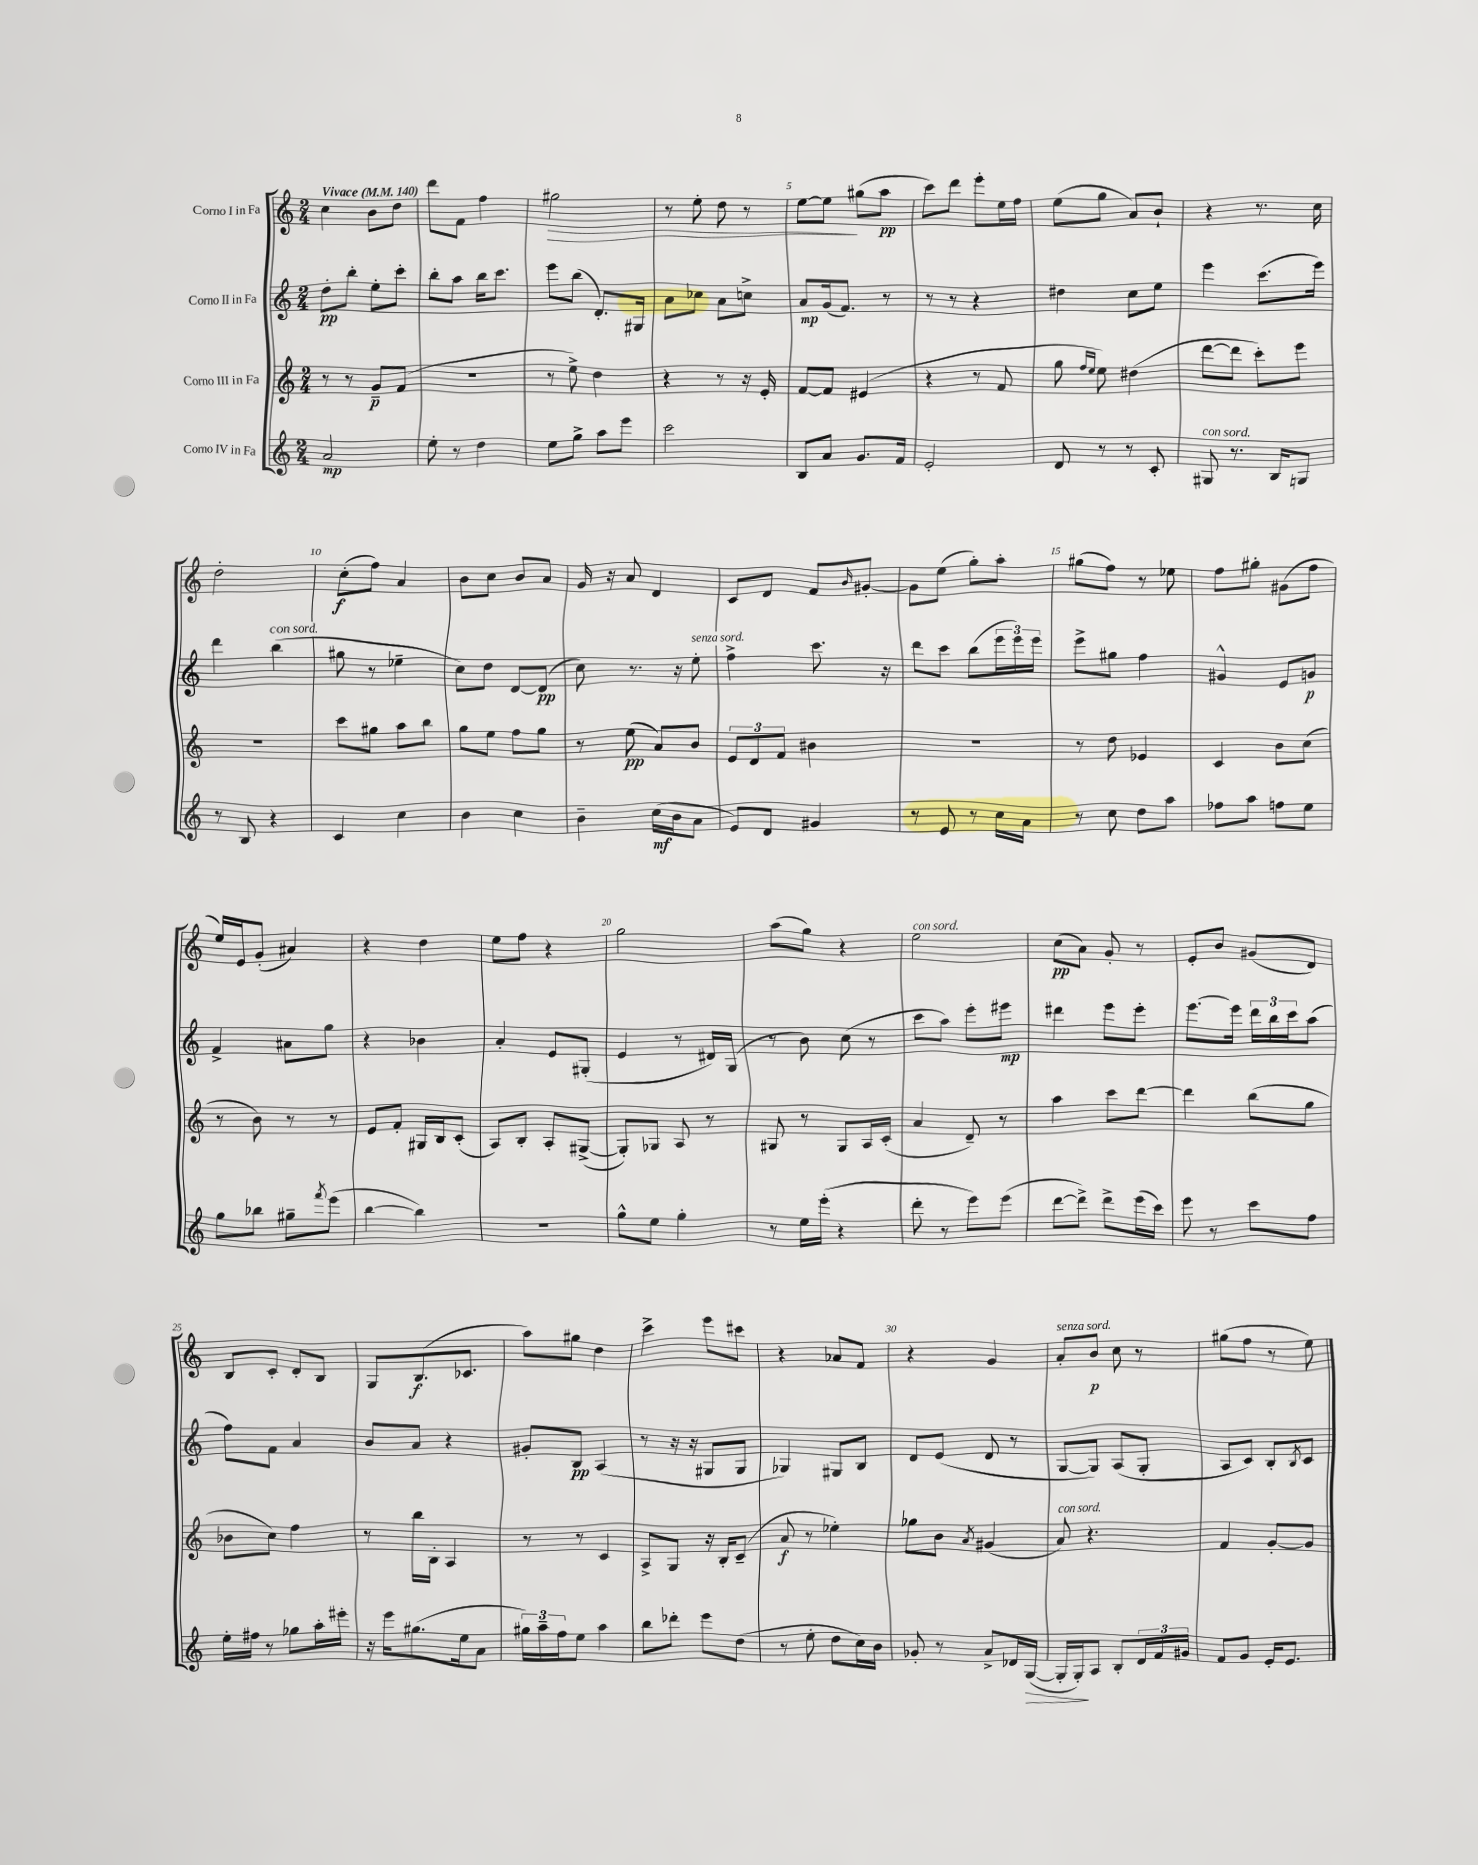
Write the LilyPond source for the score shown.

<<
\new StaffGroup <<
\new Staff = "s0" \with { instrumentName = "Corno I in Fa" } {
    \clef treble \key c \major \numericTimeSignature \time 2/4 \tempo "Vivace" 4 = 140
    c''4 b'8 d''8 |
    d'''8 f'8 f''4 |
    gis''2\> |
    r8 e''8-. d''8 r8 |
    e''8~ e''8\! gis''8( a''8\pp |
    c'''8) d'''8 e'''8-. e''16 f''16 |
    e''8( g''8 a'8) b'8-! |
    r4 r8. c''16 |
    d''2-. |
    c''8-.\f( f''8) a'4 |
    b'8 c''8 b'8 a'8 |
    g'16 r16 a'8 d'4 |
    c'8 d'8 f'8 \grace { b'16 } gis'8~-. |
    gis'8 e''8( g''8-.) a''8-. |
    gis''8( f''8) r8 ees''8 |
    f''8 gis''8-. gis'8( f''8 |
    e''16) e'16 g'8-.( ais'4) |
    r4 d''4 |
    e''8 f''8 r4 |
    g''2 |
    a''8( g''8) r4 |
    e''2^\markup { \italic "con sord." } |
    c''8\pp( a'8) g'8-. r8 |
    e'8-. b'8 gis'8( d'8) |
    b8 c'8-. d'8-. b8 |
    g8 b8.\f( ces'8. |
    a''8) gis''8 d''4 |
    c'''4-> e'''8 cis'''8 |
    r4 aes'8 f'8 |
    r4 g'4 |
    a'8-.^\markup { \italic "senza sord." } b'8\p c''8 r8 |
    gis''8( f''8 r8 e''8) \bar "|." |
}
\new Staff = "s1" \with { instrumentName = "Corno II in Fa" } {
    \clef treble \key c \major \numericTimeSignature \time 2/4
    d''8-.\pp b''8-. e''8-. c'''8-. |
    b''8-. a''8 b''16 c'''8. |
    e'''8 b''8( d'8.-.) gis16 |
    a'8 ces''8 a'8 c''8-> |
    a'8\mp g'16( f'8.) r8 |
    r8 r8 r4 |
    dis''4 c''8 e''8 |
    e'''4 c'''8.( e'''16) |
    d'''4 b''4^\markup { \italic "con sord." }( |
    gis''8 r8 ees''4-- |
    c''8) d''8 d'8~ d'8\pp( |
    c''8) r8. r16 e''8-.^\markup { \italic "senza sord." } |
    f''4-> c'''8. r16 |
    d'''8 c'''8 b''8( \tuplet 3/2 { e'''16 e'''16) e'''16 } |
    e'''8-> gis''8 f''4 |
    gis'4-^ e'8 g'8\p |
    f'4-> ais'8 g''8 |
    r4 bes'4 |
    a'4-. e'8 gis8-.( |
    e'4 r8 dis'16) g16( |
    r8 b'8) c''8( r8 |
    c'''8 a''8) e'''8-. eis'''8\mp |
    dis'''4 e'''8 e'''8-. |
    e'''8.~ e'''16 \tuplet 3/2 { d'''16 b''16 c'''16 } a''8( |
    f''8) f'8 a'4 |
    b'8 a'8 r4 |
    gis'8-. b8\pp a4( |
    r8 r16 r16 gis8 gis8 |
    ges4) gis8 b8 |
    d'8 e'8( d'8 r8 |
    g8~ g8) a8( g8-. |
    a8 c'8) b8-. \acciaccatura { b8 } c'8 \bar "|." |
}
\new Staff = "s2" \with { instrumentName = "Corno III in Fa" } {
    \clef treble \key c \major \numericTimeSignature \time 2/4
    r8 r8 g'8--\p f'8( |
    R2 |
    r8 e''8->) d''4 |
    r4 r8 r16 e'16-. |
    f'8~ f'8 eis'4( |
    r4 r8 f'8 |
    g''8 \grace { f''16 e''16 } e''8) dis''4( |
    d'''8~ d'''8 c'''8-.) e'''8 |
    r2 |
    c'''8 gis''8 a''8 b''8 |
    g''8 e''8 f''8 g''8 |
    r8 e''8\pp( a'8) b'8 |
    \tuplet 3/2 { e'8 d'8 f'8 } bis'4 |
    R2 |
    r8 d''8 ees'4 |
    c'4 b'8 c''8( |
    r8 b'8) r8 r8 |
    e'8 f'8-. gis16 b16 c'8-.( |
    a8) b8-. a8-. gis8~->( |
    gis8-.) ges8 a8 r8 |
    gis8 r8 gis8 a16 c'16-.( |
    a'4 d'8--) r8 |
    a''4 c'''8 d'''8~ |
    d'''4 b''8( g''8 |
    bes'8 c''8) f''4 |
    r8 b''16 b16-. a4 |
    r8 r8 c'4 |
    a8-> g8 r16 b16-. c'8--( |
    a'8\f r8 ees''4-.) |
    ges''8 b'8 \acciaccatura { a'8 } gis'4( |
    a'8^\markup { \italic "con sord." }) r4. |
    f'4 g'8~-. g'8 \bar "|." |
}
\new Staff = "s3" \with { instrumentName = "Corno IV in Fa" } {
    \clef treble \key c \major \numericTimeSignature \time 2/4
    a'2\mp |
    e''8-. r8 d''4 |
    e''8 g''8-> a''8 e'''8 |
    c'''2 |
    b8 a'8 g'8. f'16 |
    e'2-. |
    d'8 r8 r8 c'8-. |
    gis8^\markup { \italic "con sord." } r8. b16 g8 |
    r8 b8 r4 |
    c'4 c''4 |
    b'4 c''4 |
    b'4-- c''16\mf( b'16 a'8 |
    e'8) d'8 gis'4 |
    r8 e'8 r8 c''16 a'16 |
    r8 c''8 d''8 a''8 |
    fes''8 a''8 f''8 e''8 |
    g''8 bes''8 gis''8-- \acciaccatura { f'''8 } e'''8( |
    b''4~ b''4) |
    r2 |
    g''8-^ e''8 g''4-. |
    r8 e''16 e'''16-.( r4 |
    d'''8-. r8 e'''8) e'''8( |
    d'''8~ d'''8->) d'''8-> e'''16( c'''16) |
    e'''8 r8 c'''8 f''8 |
    e''16-. fis''16 r8 ges''8 a''16-. eis'''16-. |
    r16 e'''16 gis''8.( e''16 a'8 |
    \tuplet 3/2 { gis''16) a''16-- f''16 } e''8 a''4 |
    b''8 des'''8-. e'''8 d''8( |
    r8 e''8-. d''8 c''16) b'16 |
    ges'8-. r8 a'8-> des'16 g16~\>( |
    g16-. g16-.\!) a8 b8-. \tuplet 3/2 { d'16 f'16 gis'16 } |
    f'8 g'8 e'16-. e'8. \bar "|." |
}
>>
>>
\layout { \context { \Score \override BarNumber.break-visibility = ##(#f #t #t) barNumberVisibility = #(every-nth-bar-number-visible 5) } }
